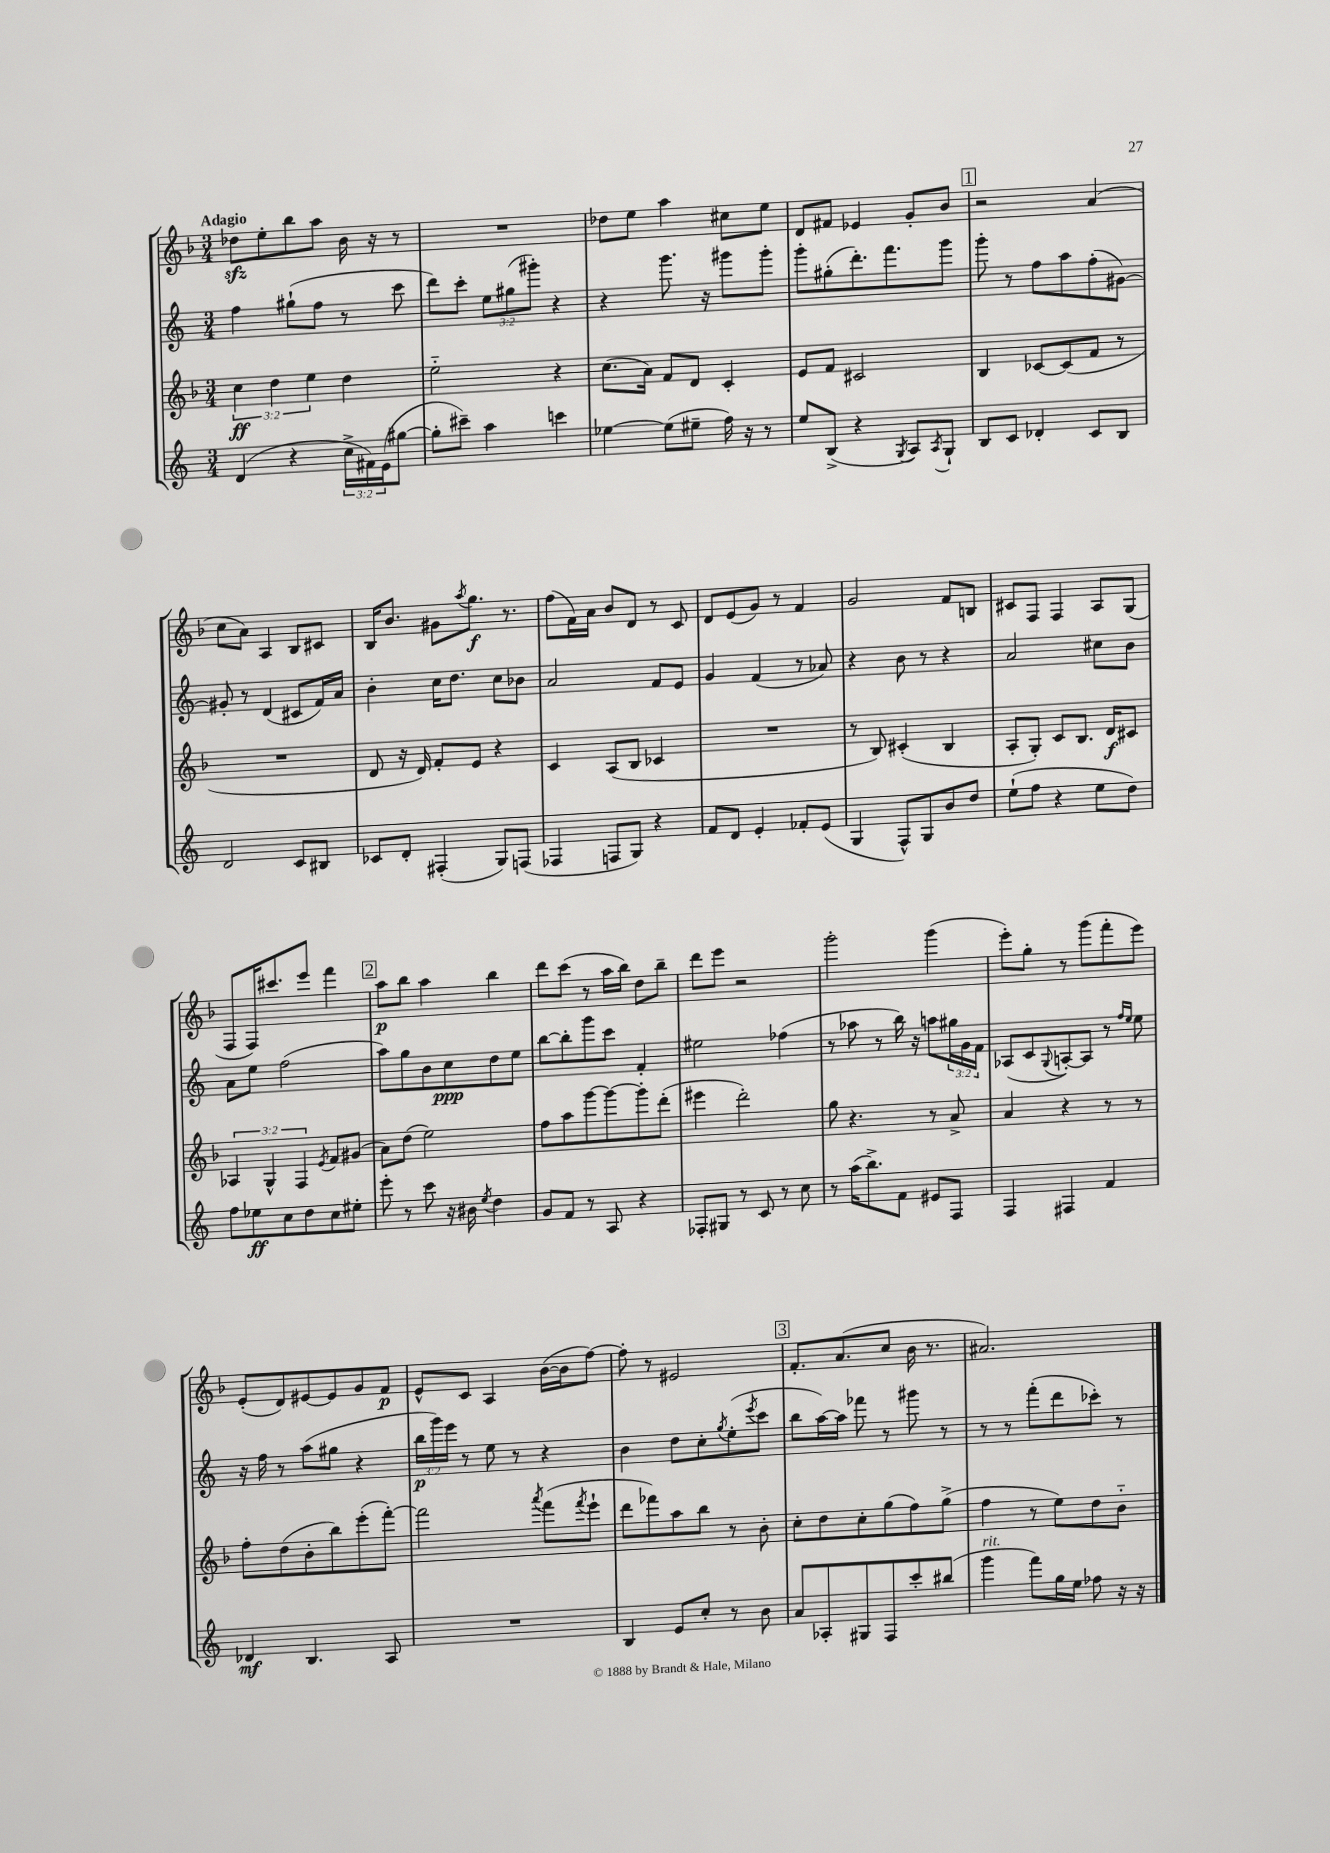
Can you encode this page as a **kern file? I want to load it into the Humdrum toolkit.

**kern	**kern	**kern	**kern
*staff4	*staff3	*staff2	*staff1
*clefG2	*clefG2	*clefG2	*clefG2
*k[]	*k[b-]	*k[]	*k[b-]
*M3/4	*M3/4	*M3/4	*M3/4
(4d	6cc	4ff	8dd-
.	.	.	8ee'
.	6dd	.	.
4r	.	(8gg#`	8bb-
.	6ee	.	.
.	.	8ff	8aa
24cc^	4dd	8r	16b-
24f#)	.	.	.
.	.	.	16r
(24e	.	.	.
[8gg#	.	8ccc	8r
=	=	=	=
8gg#']	2ee'~	8ddd)	2.r
8ccc#~)	.	8ccc'	.
4aa	.	12ee	.
.	.	(12gg#	.
.	.	12ggg#')	.
4ccc	4r	4r	.
=	=	=	=
[4ee-	(8.cc	4r	8dd-
.	.	.	8ee
.	16a)	.	.
(8ee-]	8f	8.ggg	4aa
8ee#~	8d	.	.
.	.	16r	.
16ff)	4c'	8ggg#	8cc#
16r	.	.	.
8r	.	8ggg#'	8ee
=	=	=	=
8ee	8e	8ggg'	8d
(8B^	8f	(8gg#'	8f#
4r	2c#	8.ddd')	4e-
.	.	8.fff	.
8qG	.	.	.
8A)	.	.	8g'
8qA	.	.	.
8G`	.	8ggg	8b-
=	=	=	=
8B	4B-	8ggg'	2r
8c	.	8r	.
4d-'	[8c-	8ff	.
.	(8c-]	8aa	.
8c	8f	(8ff'	(4a
8B	8r	[8g#)	.
=	=	=	=
2d	2.r	8g#']	8cc
.	.	8r	8a)
.	.	(4d	4A
8c	.	8c#	8B-
8B#	.	16f)	8c#
.	.	16a	.
=	=	=	=
8c-	8d	4b'	16B-
.	.	.	8.b-
8d'	16r	.	.
.	16d)	.	.
(4F#'	8f'	16cc	8g#
.	.	8.dd	.
.	.	.	8qaa
.	8e	.	8.gg
8G)	4r	8cc	.
.	.	.	8.r
(8F	.	8b-	.
=	=	=	=
4F-	4c	2a	(8ff
.	.	.	16f)
.	.	.	16a
8F	(8A	.	8b-
8G)	8B-	.	8d
4r	4c-	8f	8r
.	.	8e	8c
=	=	=	=
8f	2.r	4g	8d
8d	.	.	(8e
4e'	.	(4f	8g)
.	.	.	8r
8f-'	.	8r	4f
(8e	.	8a-)	.
=	=	=	=
4G	8r	4r	2g
.	8B-)	.	.
8F^^)	(4c#'	8b	.
8G	.	8r	.
8b	4B-	4r	8f
8dd	.	.	8B
=	=	=	=
(8ee`	8A'	2a	8c#
8ff	8G')	.	8F
4r	8c	.	4F
.	8.B-	.	.
8ee	.	8cc#	8A
.	16d	.	.
8dd)	8c#	8b	(8G
=	=	=	=
8ff	6A-	8a	8F
8ee-	.	8ee	16F)
.	6G^^	.	.
.	.	.	8.ccc#
8cc	.	(2ff	.
.	6F	.	.
8dd	.	.	8eee
.	8qe	.	.
8cc	8f	.	4fff
8ee#'	(8g#	.	.
=	=	=	=
8eee'	8a)	8aa)	8aa
8r	(8dd	8gg	8bb-
8ccc	2ee)	8b	4aa
16r	.	8cc	.
16b#	.	.	.
8qee	.	.	.
4dd	.	8dd	4bb-
.	.	8ee	.
=	=	=	=
8g	8ff	[8bb	8ddd
8f	8aa	8bb']	(8ccc
8r	[8ggg	8ggg	8r
8A	8ggg_	8ccc	16aa
.	.	.	16bb-)
4r	8ggg']	4f'	8dd
.	(8ddd'	.	8bb-~
=	=	=	=
8F-'	4eee#	2ee#	8ddd
8G#	.	.	8eee
8r	2ddd')	.	2r
8c	.	.	.
8r	.	(4ff-	.
8cc	.	.	.
=	=	=	=
8r	8gg	8r	2ggg'
(16aa	4.r	8aa-	.
8.bb^)	.	.	.
.	.	8r	.
8f	.	16bb)	.
.	.	16r	.
8e#	8r	8aa	(4ggg
8F	8a^	24gg#	.
.	.	24g	.
.	.	24f	.
=	=	=	=
4F	4a	(8A-	8eee')
.	.	8c	8gg'
.	.	8qqG	.
4F#	4r	[8A')	8r
.	.	8A]	(8ggg
4f	8r	8r	8fff'
.	.	16qqff	.
.	.	16qqee	.
.	8r	8ee	8eee)
=	=	=	=
4d-	8ff'	16r	(8e'
.	.	16ff	.
.	(8dd	8r	8d)
4.B	8b-'	(8aa	[8e#
.	8bb-)	8gg#	8e#]
.	(8eee'	4r	8g
8A	[8fff')	.	8f
=	=	=	=
2.r	2fff]	24bb	8e^^
.	.	24ggg)	.
.	.	24eee	.
.	.	8r	8c
.	.	8ee	4A
.	.	8r	.
.	8qaaa	.	.
.	(8fff	4r	([16b-
.	.	.	16b-]
.	8qfff	.	.
.	8eee`	.	[8ff)
=	=	=	=
4B	8ddd	4b	8ff']
.	8fff-)	.	8r
8e	8aa	8dd	2e#
8cc'	8bb-	8cc'	.
.	.	8qgg	.
8r	8r	(8ee'	.
.	.	8qeee	.
8b	8b-'	8ccc	.
=	=	=	=
8a	8cc'	8bb	8.f'
8A-'	8dd	[16aa)	.
.	.	16aa]	(8.a
8G#	8cc'	8fff-	.
8F	(8gg	8r	8cc
8ccc'	8ff)	8ggg#	16b-
.	.	.	8.r
(8bb#	(8gg^	8r	.
=	=	=	=
4ggg	4ff	8r	2.a#)
.	.	8r	.
8fff)	8r	(8fff'	.
16gg	8ee)	8ddd	.
16ee	.	.	.
8ff-	8dd	8ccc-')	.
16r	8b-'~	8r	.
16r	.	.	.
==	==	==	==
*-	*-	*-	*-
